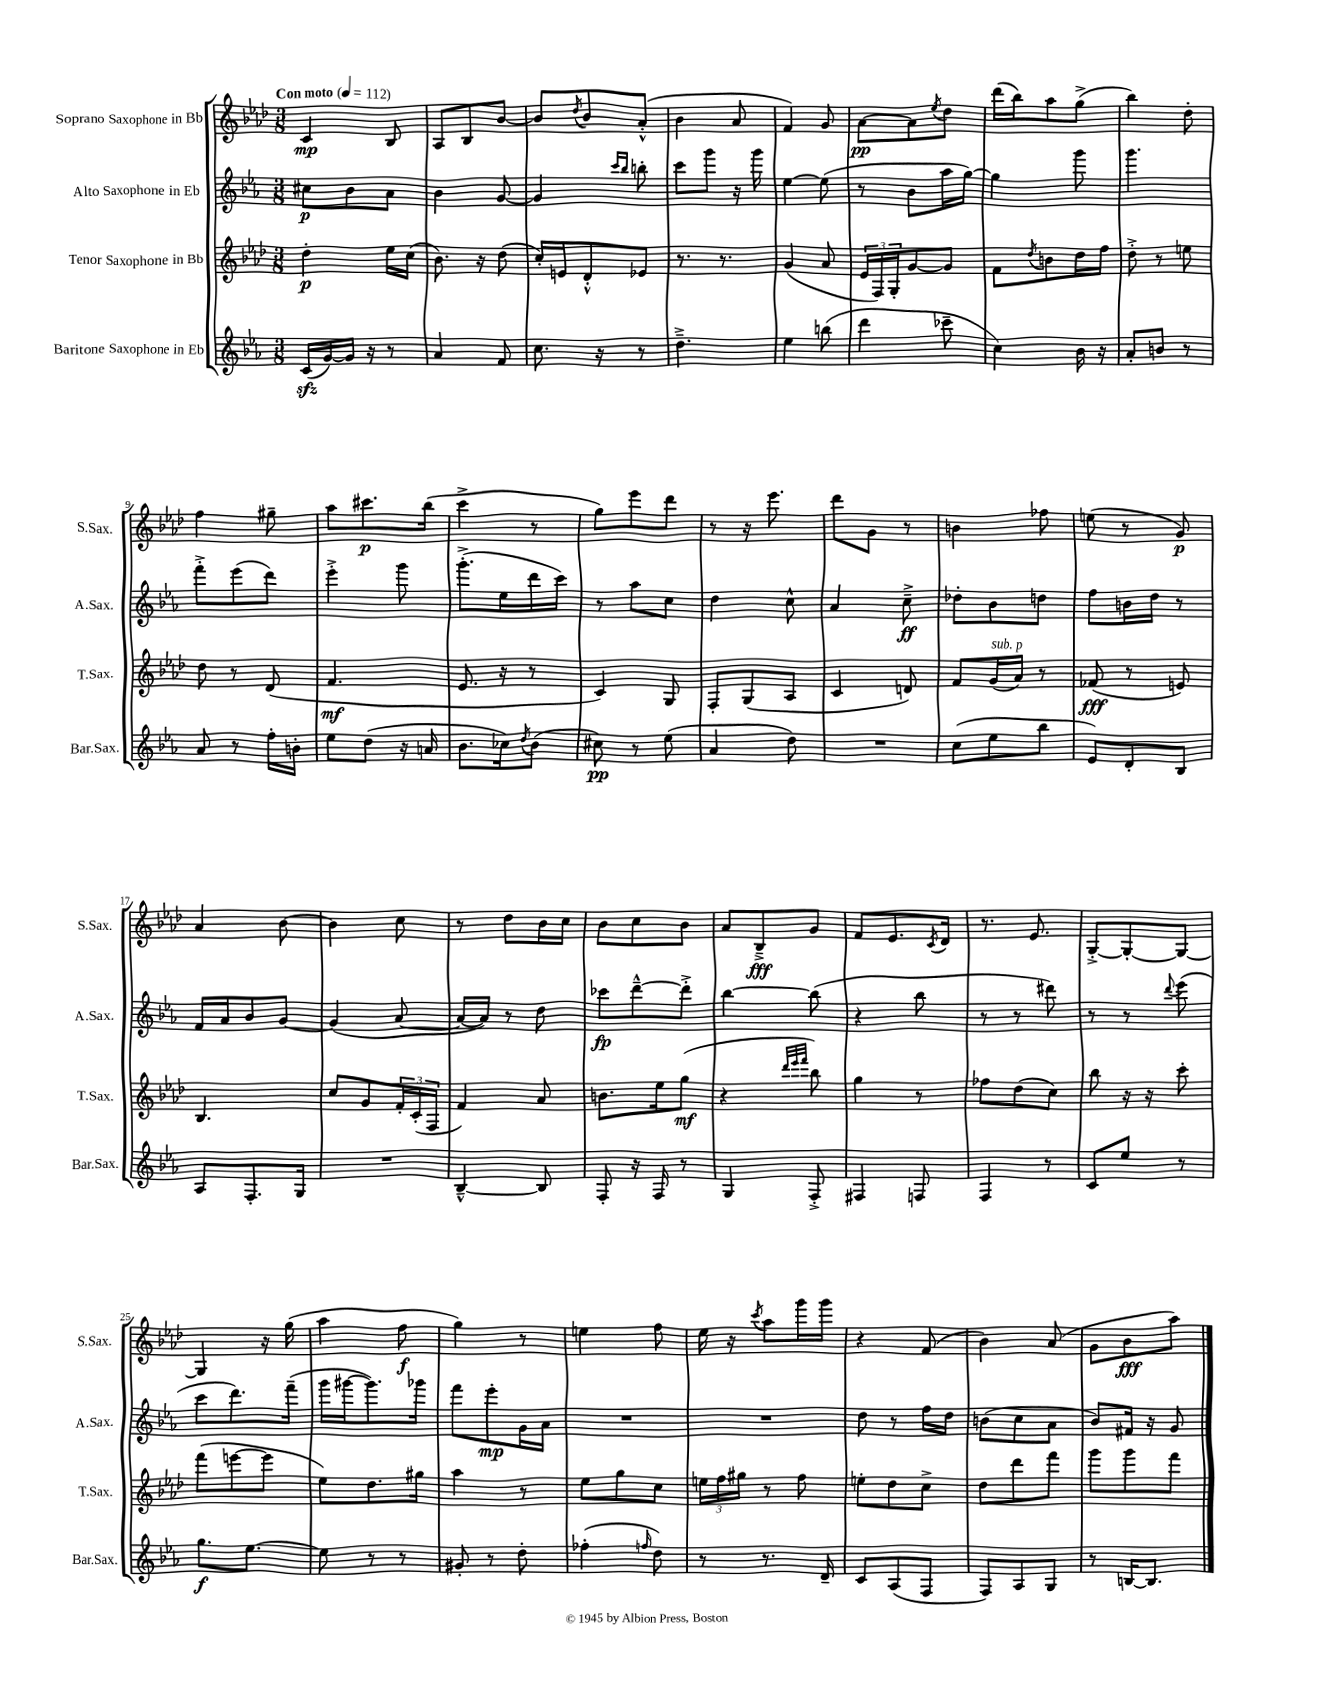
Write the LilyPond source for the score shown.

<<
\new StaffGroup <<
\new Staff = "s0" \with { instrumentName = "Soprano Saxophone in Bb" shortInstrumentName = "S.Sax." } {
    \clef treble \key aes \major \numericTimeSignature \time 3/8 \tempo "Con moto" 4 = 112
    c'4\mp bes8 |
    aes8 bes8 bes'8~ |
    bes'8 \acciaccatura { des''8 } bes'8 aes'8-.-^( |
    bes'4 aes'8 |
    f'4) g'8 |
    aes'8~\pp aes'8 \acciaccatura { ees''8 } des''8 |
    des'''16( bes''16) aes''8 g''8->( |
    bes''4) des''8-. |
    f''4 gis''8-- |
    aes''8 cis'''8.\p bes''16( |
    c'''4-> r8 |
    g''8) ees'''8 des'''8 |
    r8 r16 ees'''8. |
    des'''8 g'8 r8 |
    b'4 fes''8 |
    e''8( r8 g'8\p) |
    aes'4 bes'8~ |
    bes'4 c''8 |
    r8 des''8 bes'16 c''16 |
    bes'8 c''8 bes'8 |
    aes'8 bes8--->\fff g'8 |
    f'8 ees'8. \acciaccatura { c'8 } des'16 |
    r8. ees'8. |
    g8~-.-> g8~-. g8~ |
    g4 r16 g''16( |
    aes''4 f''8\f |
    g''4) r8 |
    e''4 f''8 |
    ees''16 r16 \acciaccatura { c'''8 } aes''8 g'''16 g'''16 |
    r4 f'8( |
    bes'4) aes'8( |
    g'8 bes'8\fff aes''8) \bar "|." |
}
\new Staff = "s1" \with { instrumentName = "Alto Saxophone in Eb" shortInstrumentName = "A.Sax." } {
    \clef treble \key ees \major \numericTimeSignature \time 3/8
    cis''8\p bes'8 aes'8 |
    bes'4 g'8~ |
    g'4 \grace { c'''16 bes''16 } b''8-. |
    c'''8 g'''8 r16 g'''16 |
    ees''4~ ees''8( |
    r8 bes'8 aes''16 g''16~) |
    g''4 g'''8 |
    g'''4. |
    f'''8-.-> ees'''8( d'''8) |
    ees'''4-.-> g'''8 |
    g'''8.-.->( ees''16 d'''16 c'''16) |
    r8 aes''8 c''8 |
    d''4 c''8-^ |
    aes'4 c''8--->\ff |
    des''8-. bes'8 d''8 |
    f''8 b'16 d''16 r8 |
    f'16 aes'16 bes'8 g'8~ |
    g'4( aes'8~ |
    aes'16~ aes'16) r8 d''8 |
    ces'''8\fp d'''8~---^ d'''8-.-> |
    bes''4~ bes''8( |
    r4 bes''8 |
    r8 r8 dis'''8) |
    r8 r8 \appoggiatura { d'''8 } ees'''8( |
    c'''8 d'''8.) f'''16--( |
    g'''16 gis'''16~ gis'''8.) ges'''16 |
    f'''8 ees'''8-.\mp g'16 aes'16 |
    R4. |
    R4. |
    d''8 r8 f''16 d''16 |
    b'8( c''8 aes'8 |
    bes'8) fis'16 r16 g'8 \bar "|." |
}
\new Staff = "s2" \with { instrumentName = "Tenor Saxophone in Bb" shortInstrumentName = "T.Sax." } {
    \clef treble \key aes \major \numericTimeSignature \time 3/8
    des''4-.\p ees''16 c''16( |
    bes'8.) r16 des''8( |
    c''16-.) e'16 des'8-.-^ ees'8 |
    r8. r8. |
    g'4( aes'8 |
    \tuplet 3/2 { ees'16 f16) g16-. } g'8~ g'8 |
    f'8 \acciaccatura { des''8 } b'8 des''16 f''16 |
    des''8-.-> r8 e''8 |
    des''8 r8 des'8( |
    f'4.\mf |
    ees'8. r16 r8 |
    c'4) g8 |
    f8-. g8( aes8 |
    c'4 d'8) |
    f'8 g'16^\markup { \italic "sub. p" }( aes'16) r8 |
    fes'8\fff( r8 e'8) |
    bes4. |
    c''8 g'8 \tuplet 3/2 { f'16-. c'16-.( f16 } |
    f'4) aes'8 |
    b'8. ees''16 g''8\mf( |
    r4 \grace { des'''32 ees'''32 f'''32 } bes''8) |
    g''4 r8 |
    fes''8 des''8( c''8) |
    bes''8 r16 r16 c'''8-. |
    f'''8( e'''8~ e'''8 |
    ees''8) des''8. gis''16 |
    aes''4 r8 |
    ees''8 g''8 c''8 |
    \tuplet 3/2 { e''16 f''16 gis''16 } r8 f''8 |
    e''8-. des''8 c''8-> |
    des''8 des'''8 f'''8 |
    g'''8 g'''8 f'''8 \bar "|." |
}
\new Staff = "s3" \with { instrumentName = "Baritone Saxophone in Eb" shortInstrumentName = "Bar.Sax." } {
    \clef treble \key ees \major \numericTimeSignature \time 3/8
    c'16\sfz( g'16~) g'16 r16 r8 |
    aes'4 f'8 |
    c''8. r16 r8 |
    d''4.---> |
    ees''4 b''8( |
    d'''4 ces'''8-- |
    c''4) bes'16 r16 |
    aes'8-. b'8 r8 |
    aes'8 r8 f''16-. b'16-. |
    ees''8 d''8( r16 a'16 |
    bes'8. ces''16) \acciaccatura { d''8 } bes'8( |
    cis''8\pp) r8 ees''8( |
    aes'4 d''8) |
    R4. |
    c''8( ees''8 bes''8 |
    ees'8) d'8-. bes8 |
    aes8 f8.-. g16 |
    R4. |
    bes4~---^ bes8 |
    f8-. r16 f16 r8 |
    g4 f8-.-> |
    fis4 f8 |
    f4 r8 |
    c'8 ees''8 r8 |
    g''8.\f ees''8.~ |
    ees''8 r8 r8 |
    gis'8-. r8 d''8-. |
    fes''4-.( \grace { f''16 } d''8) |
    r8 r8. d'16-- |
    c'8 aes8( f8 |
    f8) aes8 g8 |
    r8 b16~ b8. \bar "|." |
}
>>
>>
